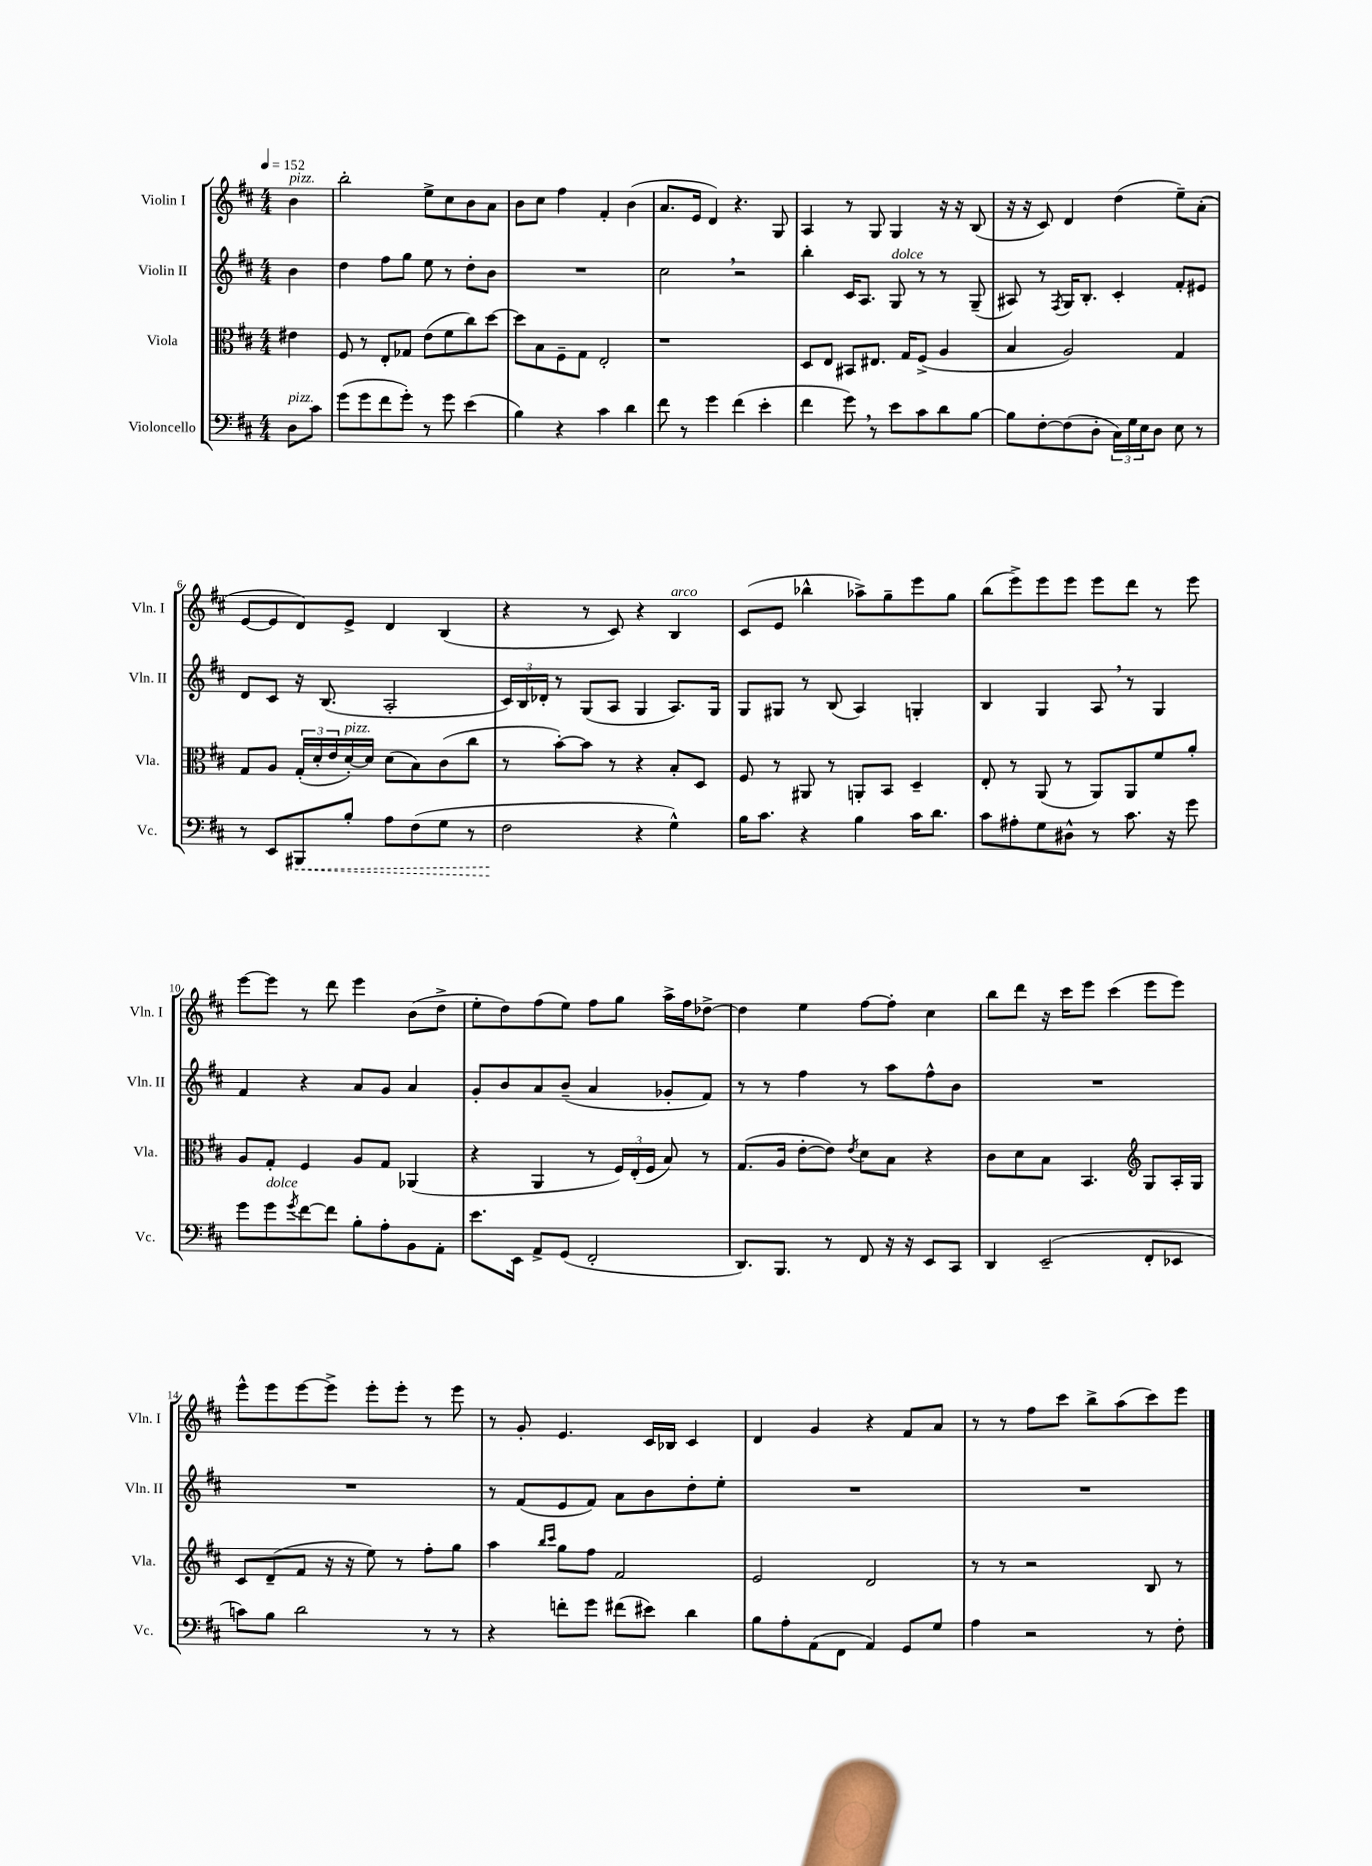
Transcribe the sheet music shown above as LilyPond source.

<<
\new StaffGroup <<
\new Staff = "s0" \with { instrumentName = "Violin I" shortInstrumentName = "Vln. I" } {
    \clef treble \key d \major \numericTimeSignature \time 4/4 \partial 4 \tempo 4 = 152
    b'4^\markup { \italic "pizz." } |
    b''2-. e''8-> cis''8 b'8 a'8 |
    b'8 cis''8 fis''4 fis'4-. b'4( |
    a'8. e'16 d'4) r4. g8 |
    a4 r8 g8 g4 r16 r16 b8( |
    r16 r16 cis'8) d'4 d''4( e''8--) a'8-.( |
    e'8~ e'8 d'8) e'8-> d'4 b4( |
    r4 r8 cis'8) r4 b4^\markup { \italic "arco" } |
    cis'8( e'8 bes''4-^ aes''8->) g''8-- e'''8 g''8 |
    b''8( e'''8->) e'''8 e'''8 e'''8 d'''8 r8 e'''8 |
    e'''8~ e'''8 r8 d'''8 e'''4 b'8( d''8-> |
    e''8-. d''8) fis''8( e''8) fis''8 g''8 a''16-> fis''16 des''8~-> |
    des''4 e''4 fis''8~ fis''8-. cis''4 |
    b''8 d'''8 r16 cis'''16 e'''8 cis'''4( e'''8 e'''8) |
    e'''8-^ e'''8 e'''8~ e'''8-> e'''8-. e'''8-. r8 e'''8 |
    r8 g'8-. e'4. cis'16 bes16 cis'4 |
    d'4 g'4 r4 fis'8 a'8 |
    r8 r8 fis''8 cis'''8 b''8-> a''8( cis'''8) e'''8 \bar "|." |
}
\new Staff = "s1" \with { instrumentName = "Violin II" shortInstrumentName = "Vln. II" } {
    \clef treble \key d \major \numericTimeSignature \time 4/4 \partial 4
    b'4 |
    d''4 fis''8 g''8 e''8 r8 d''8-. b'8 |
    R1 |
    cis''2 \breathe r2 |
    b''4-. cis'16 a8. g8^\markup { \italic "dolce" } r8 r8 g8--( |
    ais8) r8 \acciaccatura { fis8 } g16 b8.-. cis'4-. fis'8-. eis'8 |
    d'8 cis'8 r16 b8.( a2-. |
    \tuplet 3/2 { cis'16) b16 des'16-. } r8 g8( a8 g4 a8.) g16 |
    g8 gis8 r8 b8( a4) g4-. |
    b4 g4 a8 \breathe r8 g4 |
    fis'4 r4 a'8 g'8 a'4 |
    g'8-. b'8 a'8 b'8--( a'4 ges'8-. fis'8) |
    r8 r8 fis''4 r8 a''8 fis''8-^ b'8 |
    R1 |
    R1 |
    r8 fis'8( e'8 fis'8) a'8 b'8 d''8-. e''8-. |
    R1 |
    R1 \bar "|." |
}
\new Staff = "s2" \with { instrumentName = "Viola" shortInstrumentName = "Vla." } {
    \clef alto \key d \major \numericTimeSignature \time 4/4 \partial 4
    eis'4 |
    fis8 r8 e8-. ges8 e'8( fis'8 cis''8) d''8~ |
    d''8 b8 fis8-- g8 e2-. |
    r1 |
    d8 e8 bis,8 eis8. g16 fis8->( a4 |
    b4 a2) g4 |
    g8 a8 \tuplet 3/2 { g16-.( d'16-. e'16 } d'16~-.^\markup { \italic "pizz." }) d'16 d'8( b8) cis'8( cis''8 |
    r8 b'8~-.) b'8 r8 r4 b8-. d8 |
    fis8 r8 ais,8 r8 a,8-. b,8 d4-- |
    e8-. r8 a,8( r8 a,8) a,8 fis'8 a'8-. |
    a8 g8-. fis4 a8 g8 aes,4( |
    r4 a,4 r8 \tuplet 3/2 { fis16) e16-.( fis16 } b8) r8 |
    g8.( a16 e'8~-. e'8) \acciaccatura { e'8 } d'8 b8 r4 |
    cis'8 d'8 b8 b,4. \clef treble g8 a16-. g16 |
    cis'8 d'8--( fis'8 r16 r16 e''8) r8 fis''8-. g''8 |
    a''4 \grace { b''16 cis'''16 } g''8 fis''8 fis'2 |
    e'2 d'2 |
    r8 r8 r2 b8 r8 \bar "|." |
}
\new Staff = "s3" \with { instrumentName = "Violoncello" shortInstrumentName = "Vc." } {
    \clef bass \key d \major \numericTimeSignature \time 4/4 \partial 4
    d8^\markup { \italic "pizz." } cis'8 |
    g'8( g'8 fis'8 g'8-.) r8 g'8 e'4( |
    b4) r4 cis'4 d'4 |
    fis'8 r8 g'4 fis'4( e'4-. |
    fis'4 g'8) \breathe r8 e'8 cis'8 d'8 b8~ |
    b8 fis8~-. fis8( d8-. \tuplet 3/2 { cis16) g16 e16 } d8 e8 r8 |
    r8 e,8 \once \override Hairpin.style = #'dashed-line bis,,8\< b8-. a8 fis8( g8 r8 |
    fis2\! r4 g4-^) |
    b16 cis'8. r4 b4 cis'16 d'8. |
    cis'8 ais8-. g8 dis8-^ r8 cis'8. r16 g'8 |
    g'8 g'8^\markup { \italic "dolce" } \acciaccatura { g'8 } fis'8~ fis'8 b8-. a8-. b,8 a,8-. |
    e'8. e,16 a,8-> g,8( fis,2-. |
    d,8.) b,,8. r8 fis,8 r16 r16 e,8 cis,8 |
    d,4 e,2--( fis,8-. ees,8 |
    c'8) b8 d'2 r8 r8 |
    r4 f'8-. g'8 fis'8( eis'8) d'4 |
    b8 a8-. a,8( fis,8 a,4) g,8 g8 |
    a4 r2 r8 fis8-. \bar "|." |
}
>>
>>
